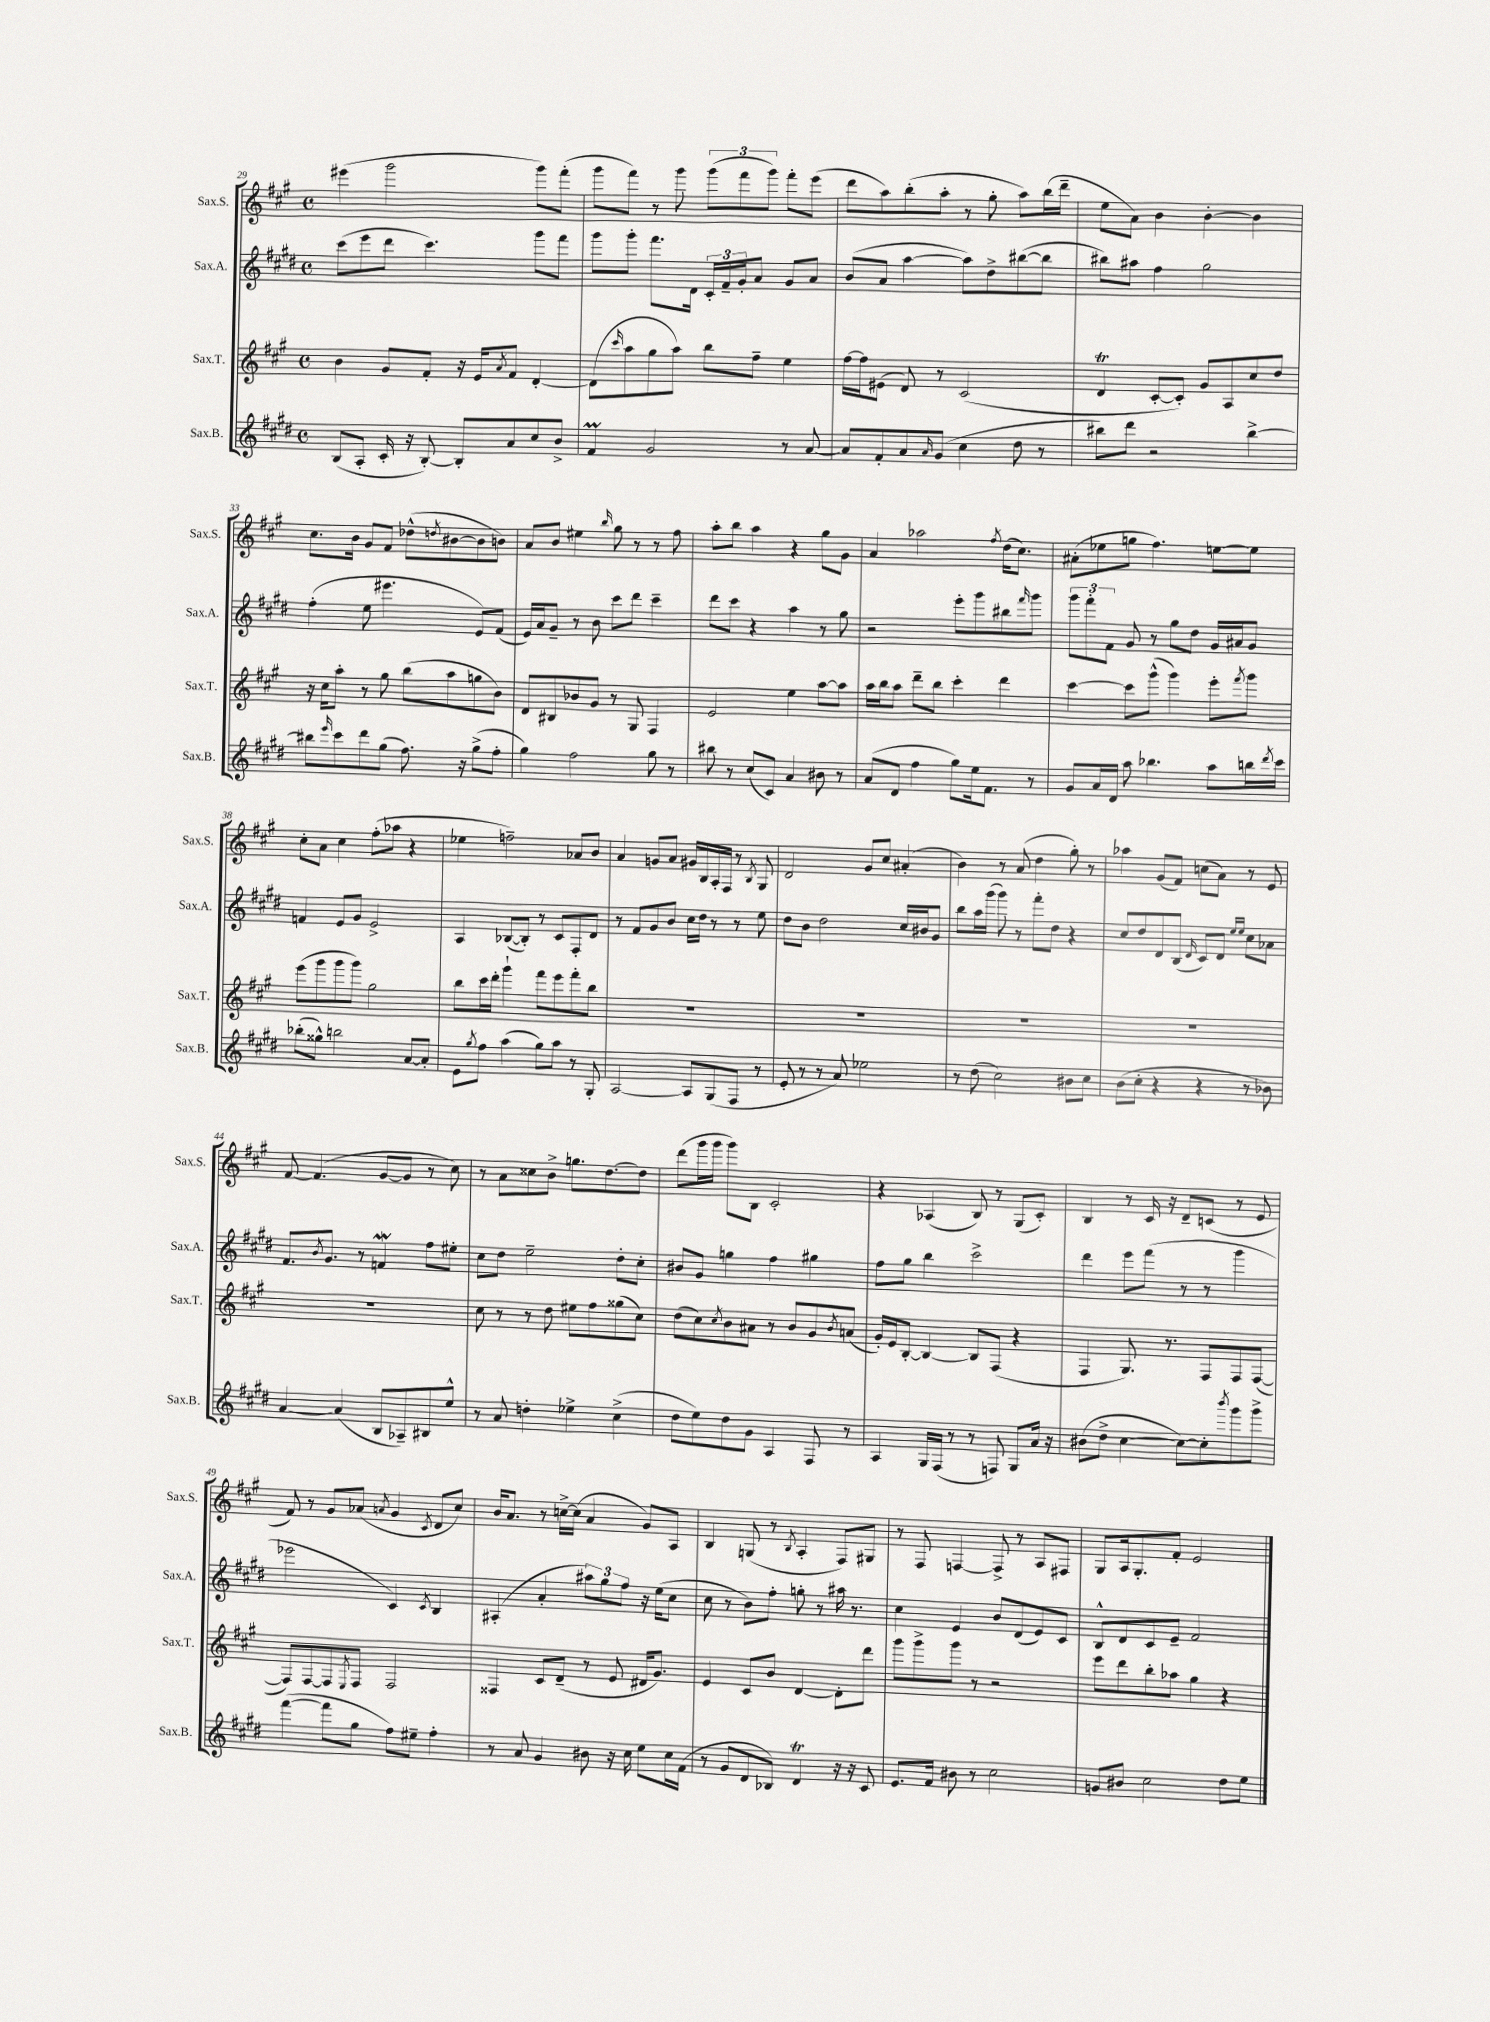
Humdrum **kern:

**kern	**kern	**kern	**kern
*part4	*part3	*part2	*part1
*staff4	*staff3	*staff2	*staff1
*I"Sax.B.	*I"Sax.T.	*I"Sax.A.	*I"Sax.S.
*I'Sax.B.	*I'Sax.T.	*I'Sax.A.	*I'Sax.S.
*clefG2	*clefG2	*clefG2	*clefG2
*k[f#c#g#d#]	*k[f#c#g#]	*k[f#c#g#d#]	*k[f#c#g#]
*M4/4	*M4/4	*M4/4	*M4/4
*met(c)	*met(c)	*met(c)	*met(c)
=29	=29	=29	=29
(8B/L	4b\	(8ccc#\L	(4eee#X\
8A'/J	.	8eee\	.
16c#'/	8g#/L	8ddd#\J	2ggg#\
16r	.	.	.
[8B'/)	8f#'/J	4.ccc#\)	.
8B'/L]	16r	.	.
.	16e/KL	.	.
.	8qa/	.	.
8a/	8f#/J	.	.
8cc#/	[4d'/	8ggg#\L	8ggg#\L)
8b^/J	.	8fff#\J	(8fff#'\J
=30	=30	=30	=30
4f#M/	(8d\L]	8ggg#\L	8ggg#\L
.	16qqccc#/	.	.
.	8aa\	8ggg#'\J	8fff#\J)
2g#/	8gg#\	8.fff#\L	8r
.	8aa\J)	.	8ggg#\
.	.	16d#\Jk	.
.	8bb\L	24c#'/LL	(12ggg#\L
.	.	24f#~/	.
.	.	24g#'/J	12fff#\
.	8ff#~\J	8a/J	.
.	.	.	12ggg#\J)
8r	4ee\	8g#/L	8fff#'\L
[8a/	.	8a/J	(8eee\J
=31	=31	=31	=31
8a/L]	[16ff#\LL	(8b/L	8ddd\L
.	16ff#\J]	.	.
8f#'/	(8e#X\J	8a/J	8aa\)
8a/	8d/)	[4aa\	(8bb'\
16qqa/	.	.	.
(8g#/J	8r	.	8aa'\J
4cc#\	(2c#/	8aa\L])	8r
.	.	8dd#^\	8gg#'\
8dd#\	.	([8bb#X\	8aa\L)
8r	.	8bb#\J]	(16bb\L
.	.	.	16ddd~\JJ
=32	=32	=32	=32
8bb#X\L)	4dT/	8bb#X\L)	8ee\L
8ddd#\J	.	8aa#X\J	8a\J)
2r	[8c#'/L	4ff#\	4b\
.	8c#'/J])	.	.
.	8g#/L	2gg#\	[4b'\
.	8A/	.	.
[4bb#^\	8cc#/	.	4b\]
.	8dd/J	.	.
!!LO:LB:g=z
=33	=33	=33	=33
8bb#X\L]	16r	(4ff#'\	8.cc#\L
.	16cc#\KL	.	.
16qqeee/	.	.	.
8ccc#\	8aa'\J	.	.
.	.	.	16b\Jk
8ddd#\	8r	8ee\	8g#/L
(8gg#\J	8gg#\	4.eee#X\	8f#/J
8.ff#\)	(8bb\L	.	(8dd-X^^\L
.	.	.	8qddn/
.	8aa\	.	[8b#X\
16r	.	.	.
(8gg#^\L	8ggn\	8e/L)	8b#\]
8ff#'\J	8b\J)	(8f#/J	8bn\J)
=34	=34	=34	=34
4gg#\)	8d/L	16e/LL)	8a/L
.	.	16a/J	.
.	8B#X/	8g#~/J	8b/J
2ff#\	8b-X/	8r	4ee#X\
.	8g#/J	8b\	.
.	.	.	16qqbb/
.	8r	8ccc#\L	8gg#\
.	8G#/	8ddd#\J	8r
8gg#\	4F#/	4ccc#~\	8r
8r	.	.	8ff#\
=35	=35	=35	=35
8bb#X\	2e/	8ddd#\L	8aa'\L
8r	.	8ccc#\J	8bb\J
(8cc#/L	.	4r	4aa\
8c#/J)	.	.	.
4a/	4ee\	4aa\	4r
8b#X\	[8aa\L	8r	8gg#\L
8r	8aa\J]	8gg#\	8g#\J
=36	=36	=36	=36
(8a/L	16aa\LL	2r	4a/
.	16bb\J	.	.
8d#/J	8aa\J	.	.
4ff#\	8ddd~\L	.	2aa-X\
.	8bb\J	.	.
8gg#\L)	4ccc#'\	8eee'\L	.
16ee\k	.	8ggg#\	.
8.f#\J	.	.	.
.	.	.	8qff#/
.	4ddd\	8bb#X\	(16dd\KL
.	.	.	8.cc#\J)
.	.	16qqfff#/	.
8r	.	8ggg#\J	.
=37	=37	=37	=37
8g#/L	[4ccc#\	12ggg#\L	(8a#X'\L
.	.	12fff#'\	.
16a/L	.	.	8ee-X\
.	.	12f#\J	.
16d#/JJ	.	.	.
8aa\	8ccc#\L]	8g#/	8ggn\J
4.bb-X\	(8ggg#^^\J	8r	4.ff#\)
.	4ggg#\)	8gg#\L	.
.	.	8dd#\J	.
8aa\L	8eee'\L	16g#/LL	[8een\L
.	.	16a#X/J	.
.	8qfff#/	.	.
16bbn\L	8ggg#\J	8g#/J	8ee\J]
8qddd#/	.	.	.
16ccc#\JJ	.	.	.
!!LO:LB:g=z
=38	=38	=38	=38
(8bb-X'\L	(8eee\L	4fn/	8cc#'\L
8gg##X^^\J)	8ggg#\	.	8a\J
2bbn\	8ggg#\	8e/L	4cc#\
.	8ggg#\J)	8g#/J	.
.	2gg#\	2e^/	(8ff#'\L
.	.	.	8aa-X\J
[8a/L	.	.	4r
8a'/J]	.	.	.
=39	=39	=39	=39
8e\L	8bb\L	4A/	4ee-X\
8qgg#/	.	.	.
8ff#\J	16ccc#\L	.	.
.	16ddd'\JJ	.	.
(4aa\	4ggg#`\	([8B-X/L	2ffn~\)
.	.	8B-'/J])	.
8gg#\L)	8fff#\L	8r	.
8aa\J	8eee\	8c#/L	.
8r	8fff#'\	8F#'/	8a-X/L
8G#'/	8bb\J	8d#/J	8b/J
=40	=40	=40	=40
[2A/	1r	8r	4a/
.	.	8f#/L	.
.	.	8g#/	8gn/L
.	.	8b/J	8a/J
8A/L]	.	16cc#\LL	16g#X/LL
.	.	16dd#\JJ	16B/
(8G#/	.	8r	16A'/
.	.	.	16F#/JJ
8F#/J	.	8r	8r
.	.	.	8qB/
8r	.	8ee\	8G#/
=41	=41	=41	=41
8e'/	1r	8dd#\L	2d/
8r	.	8b\J	.
8r	.	2dd#\	.
8a/)	.	.	.
2ee-X\	.	.	8g#/L
.	.	.	8cc#/J
.	.	16cc#/LL	(4a#X'/
.	.	16b#X/J	.
.	.	8g#/J	.
=42	=42	=42	=42
8r	1r	8bb\L	4b\)
(8dd#\	.	16aa\L	.
.	.	(16ggg#\JJ	.
2cc#\)	.	8ggg#\)	8r
.	.	8r	(8a/
.	.	8fff#'\L	4dd\
.	.	8dd#\J	.
8b#X\L	.	4r	8gg#'\)
8cc#\J	.	.	8r
=43	=43	=43	=43
(8b\L	1r	8cc#/L	4aa-X\
8cc#'\J	.	8dd#/	.
4r	.	8d#/	(8g#/L
.	.	(8B/J	8f#/J)
.	.	16qqd#/	.
4r	.	8c#/L)	(8ccn\L
.	.	8d#/J	8a\J)
.	.	16qqee/LL	.
.	.	16qqee/JJ	.
8r	.	8cc#\L	8r
8b-X\)	.	8a-X\J	8e/
!!LO:LB:g=z
=44	=44	=44	=44
[4a/	1r	8.f#/L	[8f#/
.	.	.	(4.f#/]
.	.	8qb/	.
.	.	8.g#/J	.
(4a/]	.	.	.
.	.	8r	.
8B/L	.	4fnw/	[8g#/L
8A-X~/)	.	.	8g#/J]
8B#X/	.	8ff#\L	8r
8ee^^/J	.	8ee#X'\J	8cc#\)
=45	=45	=45	=45
8r	8cc#\	8cc#\L	8r
8a/	8r	8dd#\J	8a\L
4ddn'\	8r	2ee~\	8cc##X\
.	8dd\	.	8b^\J
4ee-X^\	8ee#X\L	.	8.ggn\L
.	8ff#\	.	.
.	.	.	[8.dd\
(4cc#^\	(8gg##X\	8dd#'\L	.
.	8cc#\J)	8cc#'\J	8dd\J]
=46	=46	=46	=46
8dd#\L	(8dd\L	8b#X/L	(8ddd\L
8ee\)	8cc#\)	8g#/J	16ggg#\L
.	.	.	16ggg#\JJ
.	8qcc#/	.	.
8dd#\	8b\	4ggn\	8ggg#\L)
8g#\J	8a#X\J	.	8B\J
4A/	8r	4ff#\	2c#'/
.	8b/L	.	.
8F#/	8g#/	4gg#X\	.
.	8qb/	.	.
8r	(8an/J	.	.
=47	=47	=47	=47
4A/	16g#'/LL)	8ff#\L	4r
.	16e/J	.	.
.	[8B'/J	8gg#\J	.
16G#/LL	4B/_	4bb\	(4A-X/
(16F#/JJ	.	.	.
8r	.	.	.
8r	8B/L]	2ccc#^\	8B/)
8Fn/)	(8F#/J	.	8r
8G#/L	4r	.	(8G#/L
16a/Jk	.	.	8c#'/J)
16r	.	.	.
=48	=48	=48	=48
(8b#X\L	4F#/	4ddd#\	4B/
8dd#^\J	.	.	.
[4cc#\	8.G#/)	8eee\L	8r
.	.	(8fff#\J	16c#/
.	8.r	.	16r
8cc#\L_)	.	8r	8d~/L
8cc#'\]	8F#/L	8r	(8cn/J
8qbbb/	.	.	.
8ggg#\	8F#/	4ggg#\	8r
8ggg#^\J	([8F#/J	.	8e/
!!LO:LB:g=z
=49	=49	=49	=49
([4fff#\	8F#/L])	2eee-X\	8f#/)
.	[8F#/	.	8r
8fff#\L]	8F#/]	.	8g#/L
.	8qE/	.	.
8gg#\J	8F#/J	.	(8a-X/J
.	.	.	8qan/
8ff#\L)	2F#/	4c#/)	4g#/
8ee#X~\J	.	.	.
.	.	8qc#/	8qc#/
4ff#'\	.	4B/	8d/L
.	.	.	8cc#/J)
=50	=50	=50	=50
8r	4F##X/	(4A#X'/	16b/KL
.	.	.	8.a/J
8a/	.	.	.
4g#/	8c#/L	4a'/	8r
.	(8d~/J	.	[16ccn^\LL
.	.	.	(16cc\JJ]
8b#X\	8r	12aa#X\L)	4a/
.	.	12gg#\	.
16r	8e/	.	.
.	.	12ff#\J	.
16cc#\	.	.	.
8ee\L	16d#X/KL	16r	8g#/L)
.	8.g#/J)	(16ee\KL	.
16cc#\L	.	8cc#\J	8A/J
(16f#\JJ	.	.	.
=51	=51	=51	=51
8r	4e/	8cc#\	4B/
8g#/L	.	8r	.
8d#/	8c#/L	8b\L)	(8Gn/
8B-X/J)	8b/J	8ff#'\J	8r
.	.	.	8qB/
4d#t/	[4d/	8ggn'\	4A'/
.	.	8r	.
16r	8d'\L]	16aa#X\	8F#/L)
16r	.	8.r	.
8c#/	8ddd\J	.	8G#X/J
=52	=52	=52	=52
8.e/L	8ggg#\L	4cc#\	8r
.	8ggg#^\	.	8F#/
16f#/Jk	.	.	.
8b#X\	8ggg#\J	4e/	[4Fn/
8r	8r	.	.
2cc#\	2r	8b/L	8F^/]
.	.	(8d#/	8r
.	.	8e/)	8A/L
.	.	8c#/J	8F#X/J
=53	=53	=53	=53
8gn/L	8eee\L	8B^^/L	8G#/L
8b#X/J	8ddd\	8d#/	16A/k
.	.	.	8.G#'/
2cc#\	8bb'\	8c#/	.
.	8aa-X\J	8e~/J	8f#'/J
.	4gg#\	2f#/	2e/
8dd#\L	4r	.	.
8ee\J	.	.	.
==	==	==	==
*-	*-	*-	*-
